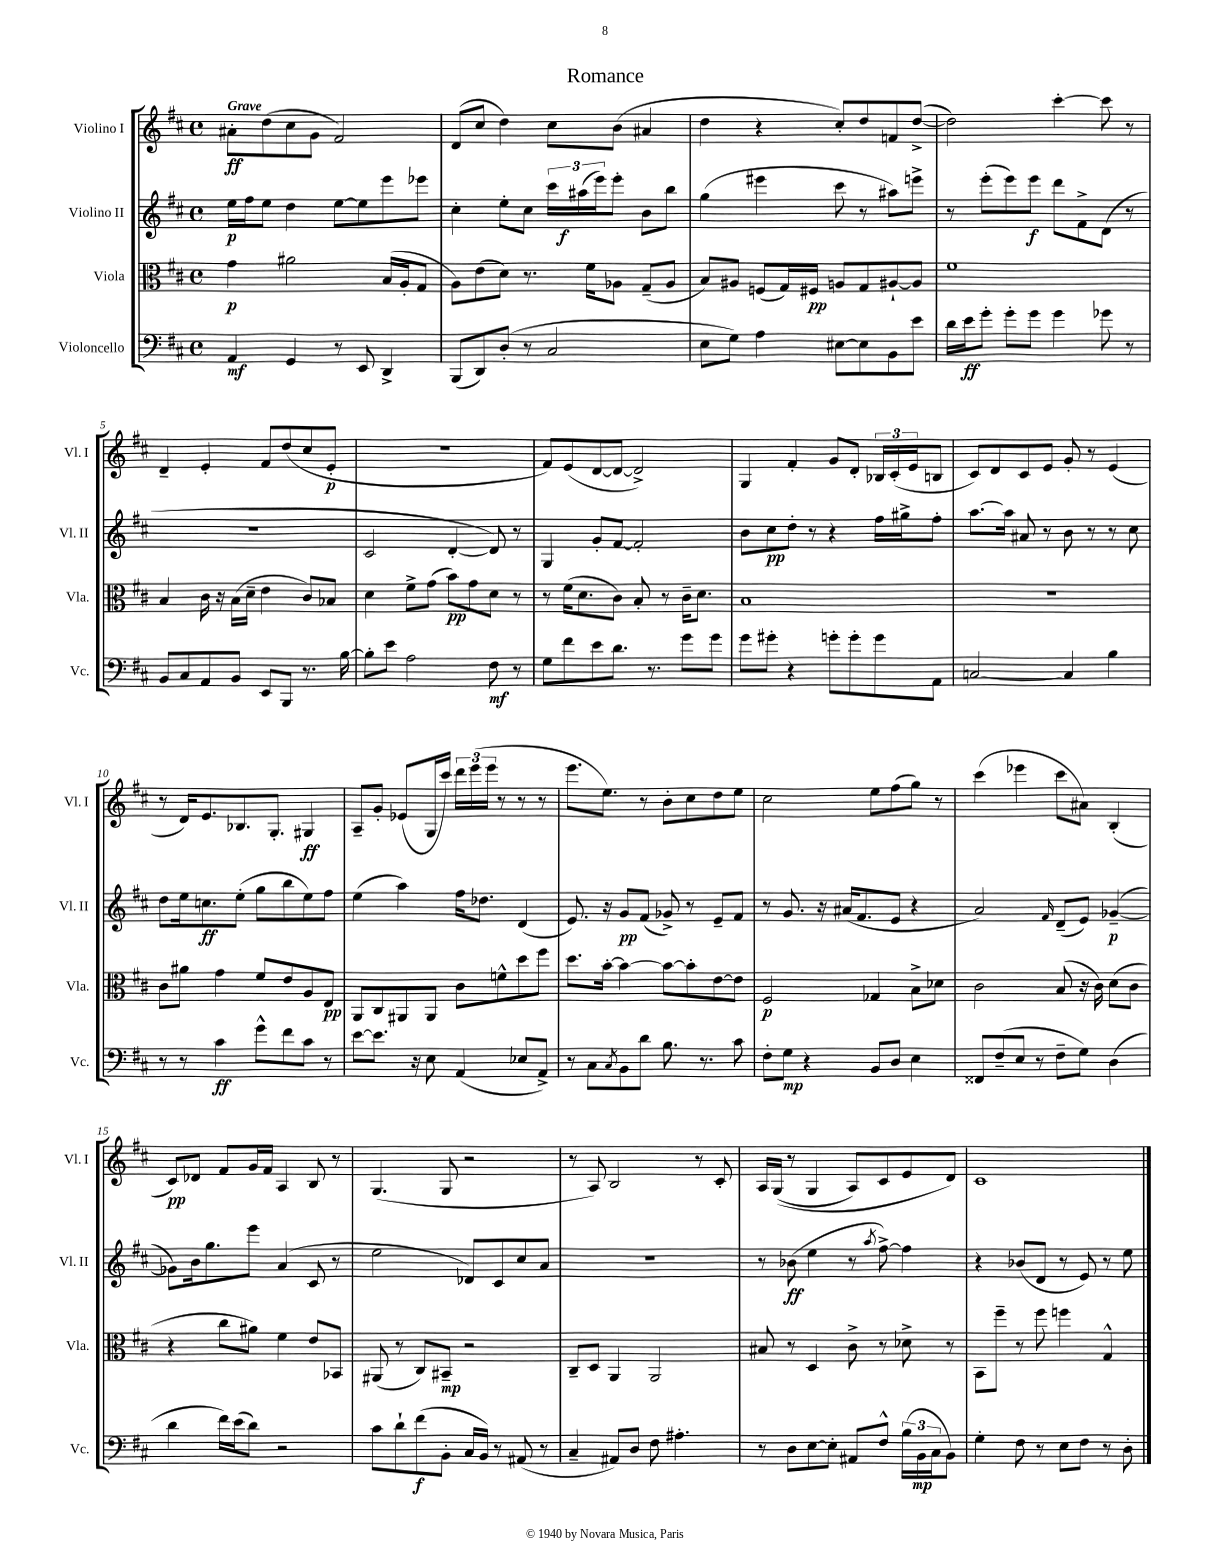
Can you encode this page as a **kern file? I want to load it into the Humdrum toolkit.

**kern	**kern	**kern	**kern
*staff4	*staff3	*staff2	*staff1
*clefF4	*clefC3	*clefG2	*clefG2
*k[f#c#]	*k[f#c#]	*k[f#c#]	*k[f#c#]
*M4/4	*M4/4	*M4/4	*M4/4
*met(c)	*met(c)	*met(c)	*met(c)
4AA	4g	16ee	8a#'
.	.	16ff#	.
.	.	8ee	(8dd
4GG	2a#	4dd	8cc#
.	.	.	8g
8r	.	[8ee	2f#)
8EE	.	8ee]	.
4DD^	(16B	8eee	.
.	16A'	.	.
.	8G	8eee-	.
=	=	=	=
(8BBB	8A)	4cc#'	(8d
8DD)	(8e	.	8cc#
(8D'	8d)	8ee'	4dd)
8r	8.r	8cc#	.
2C#	.	24ccc#	8cc#
.	.	(24aa#	.
.	16f#	.	.
.	.	24eee)	.
.	8A-	8eee'	(8b
.	(8G~	8b	4a#
.	8A-	8bb	.
=	=	=	=
8E	8B)	(4gg	4dd
8G)	8A#	.	.
4A	(8F	4eee#	4r
.	16G)	.	.
.	16F#	.	.
[8E#	8A	8ccc#	8cc#')
8E#]	8G	8r	8dd
8BB	[8A#`	8aa#)	8f
8e	8A#]	8eee^	([8dd^
=	=	=	=
16d	1f#	8r	2dd])
16e	.	.	.
8g'	.	(8eee'	.
8g'	.	8eee)	.
8g	.	8eee	.
4g	.	8ddd	[4ccc#'
.	.	8f#^	.
8g-	.	(8d	8ccc#]
8r	.	8r	8r
=	=	=	=
8BB	4B	1r	4d~
8C#	.	.	.
8AA	16c#	.	4e'
.	16r	.	.
8BB	(16B	.	.
.	16d~	.	.
8EE	4e	.	8f#
8BBB	.	.	(8dd
8.r	8c#)	.	8cc#
.	8B-	.	8e'
[16B	.	.	.
=	=	=	=
8B']	4d	2c#	1r
8e	.	.	.
2A	8f#^	.	.
.	(8g	.	.
.	8b)	[4d'	.
.	8g	.	.
8F#	8d	8d])	.
8r	8r	8r	.
=	=	=	=
8G	8r	4G	8f#)
8f#	(16f#	.	(8e
.	8.d	.	.
8e	.	8g'	[8d
8.d	8c#)	[8f#	8d_
.	8B'	2f#']	2d^])
8.r	.	.	.
.	8r	.	.
8g	16c#~	.	.
.	8.d	.	.
8g	.	.	.
=	=	=	=
8g	1B	8b	4G
8g#'	.	8cc#	.
4r	.	8dd'	4f#'
.	.	8r	.
8g'	.	4r	8g
8g'	.	.	8d'
8g	.	16ff#	24B-
.	.	.	(24c#'
.	.	16gg#^	.
.	.	.	24e
8AA	.	8ff#'	8B
=	=	=	=
[2C	1r	[8.aa	8c#)
.	.	.	8d
.	.	16aa]	.
.	.	8a#	8c#
.	.	8r	8e
4C]	.	8b	8g'
.	.	8r	8r
4B	.	8r	(4e
.	.	8cc#	.
=	=	=	=
8r	8c#	8dd	8r
8r	8a#	16ee	16d)
.	.	8.cc	8.e
4c#	4g	.	.
.	.	(8ee'	8.B-
8g^^	8f#	8gg	.
.	.	.	8.G'
8f#	8e	8bb	.
8c#	8A	8ee)	4G#
8r	8E	8ff#	.
=	=	=	=
[8e	8AA	(4ee	8A~
8.e]	8C#	.	8g'
.	8AA#	4aa)	(8e-
16r	.	.	.
8E	8AA#	.	16G
.	.	.	16ccc#)
(4AA	8c#	16ff#	24ddd
.	.	.	(24eee
.	.	8.dd-	.
.	.	.	24eee
.	8f^^	.	8r
8E-	8dd	(4d	8r
8AA^)	8ff#	.	8r
=	=	=	=
8r	8.dd	8.e)	8.eee
8C#	.	.	.
.	[16b'	16r	8.ee)
8qC#	.	.	.
8BB	4b_	8g	.
8d	.	(8f#	8r
8.B	8b_	8g-^)	8b'
.	8b']	8r	8cc#
8.r	.	.	.
.	[8e	8e~	8dd
8c#	8e]	8f#	8ee
=	=	=	=
8F#'	2F#	8r	2cc#
8G	.	8.g	.
4r	.	.	.
.	.	16r	.
.	.	(16a#	.
.	.	8.f#	.
8BB	4G-	.	8ee
8D	.	8e	(8ff#
4E	8B^	4r	8gg)
.	8d-	.	8r
=	=	=	=
8FF##	2c#	2a)	(4ccc#
(8F#~	.	.	.
8E	.	.	4eee-
8r	.	.	.
.	.	16qqf#	.
8F#~	(8B	(8d~	8ccc#
8G)	16r	8e)	8a#)
.	16c#)	.	.
(4D	(8d	([4g-~	(4B'
.	8c#	.	.
=	=	=	=
4d	4r	8g-])	8c#)
.	.	16b	8d-
.	.	8.gg	.
16f#)	8cc#	.	8f#
(16e	.	.	.
8d)	8a#)	8eee	16g
.	.	.	16f#
2r	4f#	(4a	4A
.	8e	8c#	8B
.	8BB-	8r	8r
=	=	=	=
8c#	(8AA#	2ee	(4.G
8d`	8r	.	.
(8f#	8C#)	.	.
8BB'	8BB#~	.	8G
16C#	2r	8d-)	2r
16BB)	.	.	.
8r	.	8c#	.
(8AA#	.	8cc#	.
8r	.	8a	.
=	=	=	=
4C#~	8C#~	1r	8r
.	8D	.	8A)
8AA#)	4AA	.	2B
8D	.	.	.
8F#	2AA	.	.
4.A#'	.	.	.
.	.	.	8r
.	.	.	8c#'
=	=	=	=
8r	8B#	8r	16A
.	.	.	&((16G
8D	8r	(8b-	8r
[8E	4D	4ee	4G
8E']	.	.	.
8AA#	8c#^	8r	8A)
.	.	8qaa	.
8F#^^	8r	[8ff#^)	8c#
(24B	8d-^	4ff#]	8e
24BB	.	.	.
24C#	.	.	.
8BB)	8r	.	8d&)
=	=	=	=
4G'	8BB	4r	1c#
.	8ff#~	.	.
8F#	8r	(8b-	.
8r	8ff#	8d	.
8E	4ff	8r	.
8F#	.	8e)	.
8r	4G^^	8r	.
8D'	.	8ee	.
==	==	==	==
*-	*-	*-	*-
